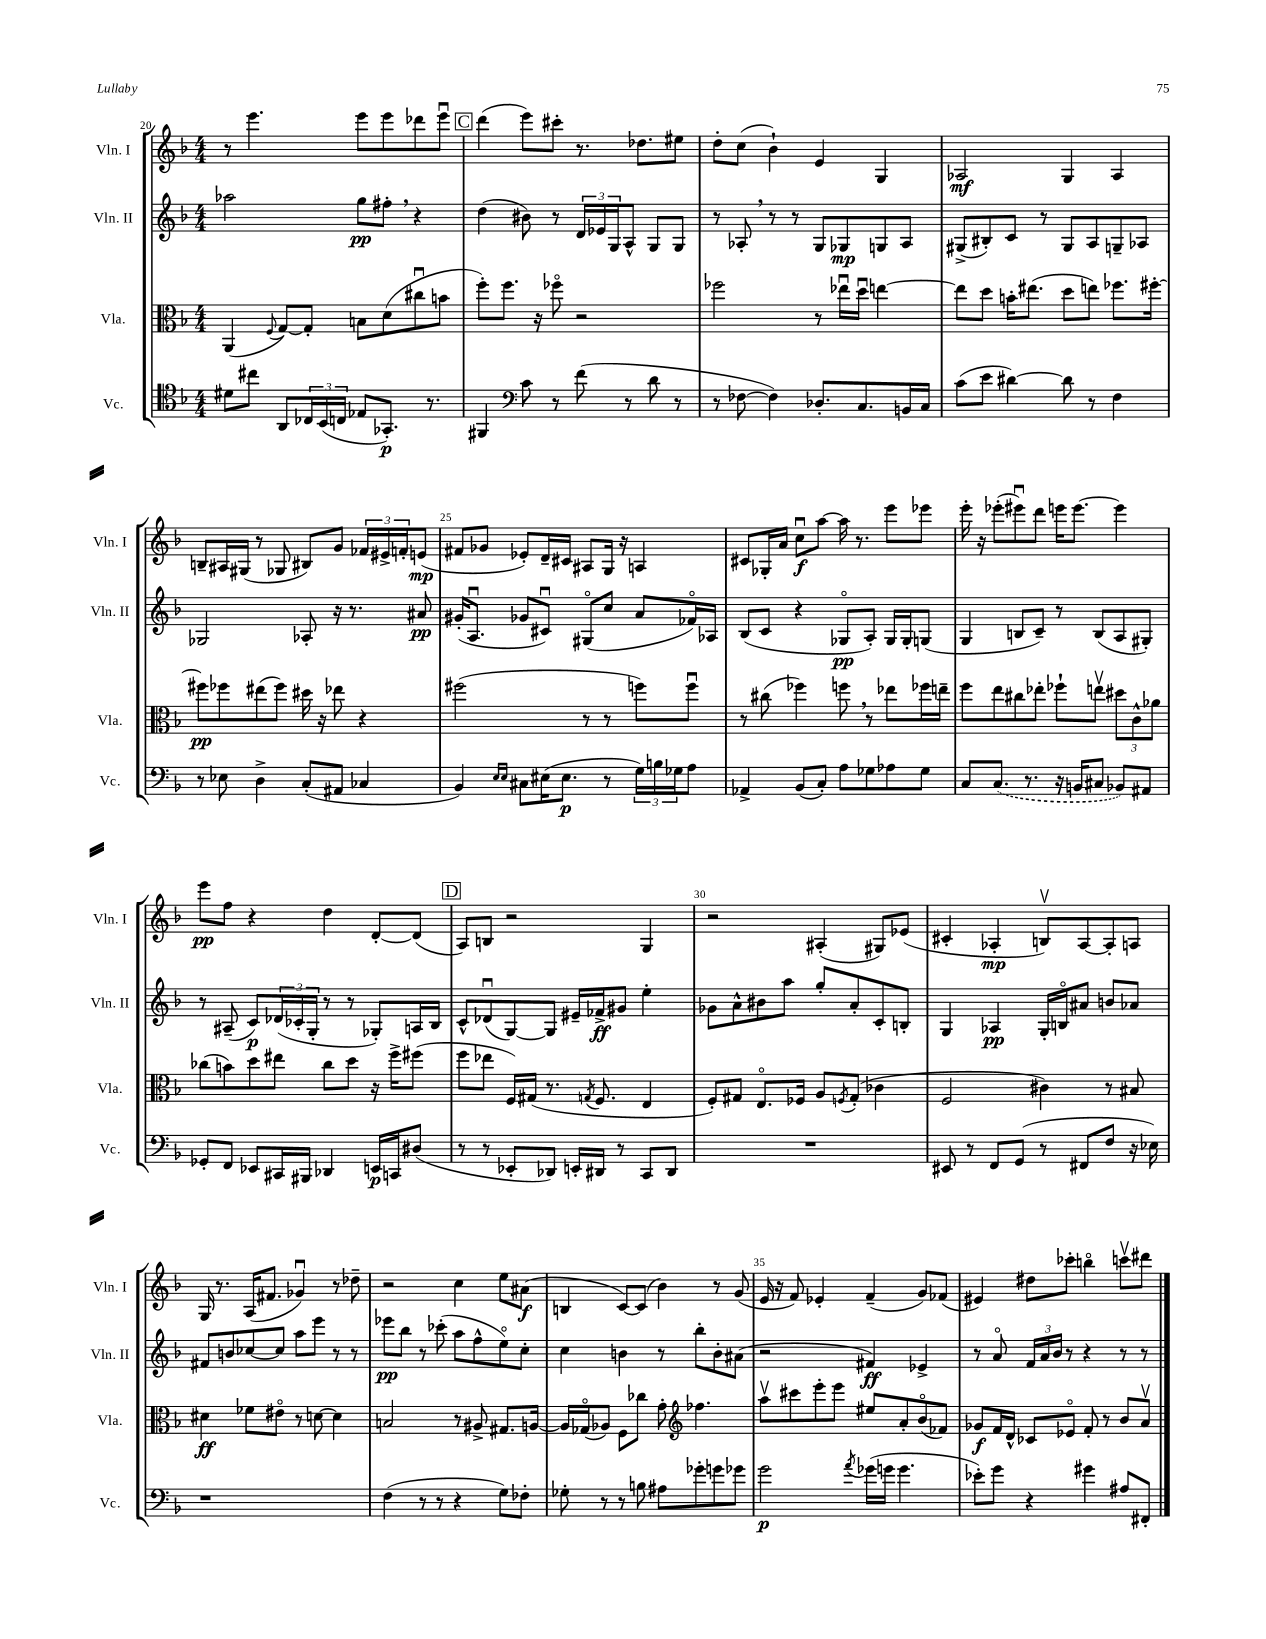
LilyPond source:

<<
\new StaffGroup <<
\new Staff = "s0" \with { instrumentName = "Vln. I" shortInstrumentName = "Vln. I" } {
    \clef treble \key f \major \numericTimeSignature \time 4/4
    r8 e'''4. e'''8 e'''8 des'''8 e'''8\downbow |
    \mark \markup { \box "C" } d'''4( e'''8) cis'''8-. r8. des''8. eis''8 |
    d''8-. c''8( bes'4-!) e'4 g4 |
    aes2\mf g4 aes4 |
    b8-- ais16 gis16( r8 ges8 bis8) g'8 \tuplet 3/2 { fes'16 eis'16-> f'16-. } e'8\mp( |
    fis'8 ges'8 ees'8-.) d'16-- cis'16 ais8 g16 r16 a4 |
    cis'8 ges16-. a'16 c''8\downbow\f a''8~ a''16 r8. e'''8 ees'''8 |
    e'''16-. r16 ees'''8-.( eis'''8\downbow) d'''8 e'''16 e'''8.~ e'''4 |
    e'''8\pp f''8 r4 d''4 d'8~-. d'8( |
    \mark \markup { \box "D" } a8) b8 r2 g4 |
    r2 ais4-.( gis8) ees'8( |
    cis'4-. aes4-.\mp b8\upbow) aes8~ aes8-. a8 |
    g16 r8. a16( fis'8. ges'4\downbow) r8 des''8-- |
    r2 c''4 e''8 ais'8\f( |
    b4 c'8~) c'8( bes'4) r8 g'8( |
    e'16 r16 f'8) ees'4-. f'4--( g'8) fes'8( |
    eis'4) dis''8 ces'''8-. b''4\flageolet c'''8\upbow dis'''8 \bar "|." |
}
\new Staff = "s1" \with { instrumentName = "Vln. II" shortInstrumentName = "Vln. II" } {
    \clef treble \key f \major \numericTimeSignature \time 4/4
    aes''2 g''8\pp fis''8-. \breathe r4 |
    \mark \markup { \box "C" } d''4( bis'8) r8 \tuplet 3/2 { d'16 ees'16 g16 } a8-^ g8 g8 |
    r8 aes8-. \breathe r8 r8 g8 ges8\mp g8 aes8 |
    gis8->( bis8-.) c'8 r8 gis8 a8 g8-- aes8 |
    ges2 aes8-. r16 r8. ais'8\pp |
    gis'16-.( a8.\downbow ges'8 cis'8\downbow) gis8\flageolet( c''8 a'8 fes'16\flageolet) aes16 |
    bes8( c'8 r4 ges8\flageolet\pp a8-.) ges16 ges16-. g8( |
    g4 b8 c'8--) r8 b8( a8 gis8-.) |
    r8 ais8--( c'8\p) \tuplet 3/2 { des'16( ces'16-. g16-. } r8 r8 ges8-.) a16 bes16 |
    \mark \markup { \box "D" } c'8-^ des'8\downbow( g8~) g8 eis'16-- fes'16->\ff gis'8 e''4-. |
    ges'8 a'8-^ bis'8 a''8 g''8-. a'8-. c'8-. b8-. |
    g4 aes4\pp g16-. b16\flageolet ais'8 b'8 aes'8 |
    fis'8 b'8 ces''8~ ces''8 a''8 e'''8 r8 r8 |
    ees'''8\pp bes''8 r8 ces'''8-.( a''8 f''8-^ e''8\flageolet) c''8-. |
    c''4 b'4 r8 bes''8-. b'8-. ais'8( |
    r2 fis'4\ff) ees'4-> |
    r8 a'8\flageolet \tuplet 3/2 { f'16 a'16 bes'16 } r8 r4 r8 r8 \bar "|." |
}
\new Staff = "s2" \with { instrumentName = "Vla." shortInstrumentName = "Vla." } {
    \clef alto \key f \major \numericTimeSignature \time 4/4
    a,4( \appoggiatura { f8 } g8~) g8-. b8 d'8( cis''8\downbow b'8 |
    \mark \markup { \box "C" } f''8-.) f''8. r16 fes''8\flageolet r2 |
    fes''2 r8 ees''16\downbow d''16\downbow e''4~ |
    e''8 d''8 b'16-. eis''8.( d''8 e''8) fes''8. fis''16~-. |
    fis''8\pp fes''8 eis''8( fes''8) dis''16 r16 ees''8 r4 |
    fis''2( r8 r8 f''8) f''8\downbow |
    r8 cis''8( fes''4) f''8 \breathe r8 ees''8 fes''16 e''16-- |
    f''8 e''8 cis''8 ees''8-. fes''8-! e''8\upbow \tuplet 3/2 { dis''8 c'8-^ aes'8 } |
    ces''8( b'8) d''8 eis''8 ces''8 d''8 r16 f''16-> fis''8( |
    \mark \markup { \box "D" } f''8 ees''8 f16) gis16( r8. \acciaccatura { g8 } f8. e4 |
    f8-.) gis8 e8.\flageolet fes16 a8 \acciaccatura { f8 } gis8-.( ces'4 |
    f2 cis'4) r8 bis8 |
    dis'4\ff fes'8 eis'8\flageolet r8 d'8~ d'4 |
    b2 r8 ais8-> gis8. a16~ |
    a16 ges16\flageolet( aes8) f8 ces''8 g'8-. \clef treble fes''4. |
    a''8\upbow cis'''8 e'''8-. e'''8 eis''8 a'8-. bes'8\flageolet( fes'8) |
    ges'8\f f'16 d'16-^ ces'8 ees'8\flageolet f'8-. r8 bes'8 a'8\upbow \bar "|." |
}
\new Staff = "s3" \with { instrumentName = "Vc." shortInstrumentName = "Vc." } {
    \clef tenor \key f \major \numericTimeSignature \time 4/4
    dis'8 cis''8 a,8 \tuplet 3/2 { ces16 bes,16( c16 } ees8 ges,8.-.\p) r8. |
    \mark \markup { \box "C" } fis,4 \clef bass c'8 r8 f'8( r8 d'8 r8 |
    r8 fes8~ fes4) des8.-. c8. b,16 c16 |
    c'8( e'8 dis'4~) dis'8 r8 f4 |
    r8 ees8 d4-> c8-.( ais,8 ces4 |
    bes,4) \grace { e16 e16 } cis8 eis16( eis8.\p r8 \tuplet 3/2 { g16) b16 ges16 } a8 |
    aes,4-> bes,8( c8-.) a8 ges8 aes8 ges8 |
    c8 \once \slurDashed c8.( r8. r16 b,16 cis8 bes,8) ais,8 |
    ges,8-. f,8 ees,8 cis,16 bis,,16 des,4 e,16\p c,16 dis8( |
    \mark \markup { \box "D" } r8 r8 ees,8-. des,8) e,16-. dis,16 r8 c,8 dis,8 |
    R1 |
    eis,8 r8 f,8 g,8( r8 fis,8 f8 r16 ees16) |
    r1 |
    f4( r8 r8 r4 g8) fes8-. |
    ges8-. r8 r8 b8 ais8 ges'8-. g'8 ges'8 |
    g'2\p \acciaccatura { a'8 } ges'16( g'16 g'4. |
    ees'8-.) g'8 r4 gis'4 ais8 fis,8-. \bar "|." |
}
>>
>>
\layout { \context { \Score currentBarNumber = #20 \override BarNumber.break-visibility = ##(#f #t #t) barNumberVisibility = #(every-nth-bar-number-visible 5) } }
